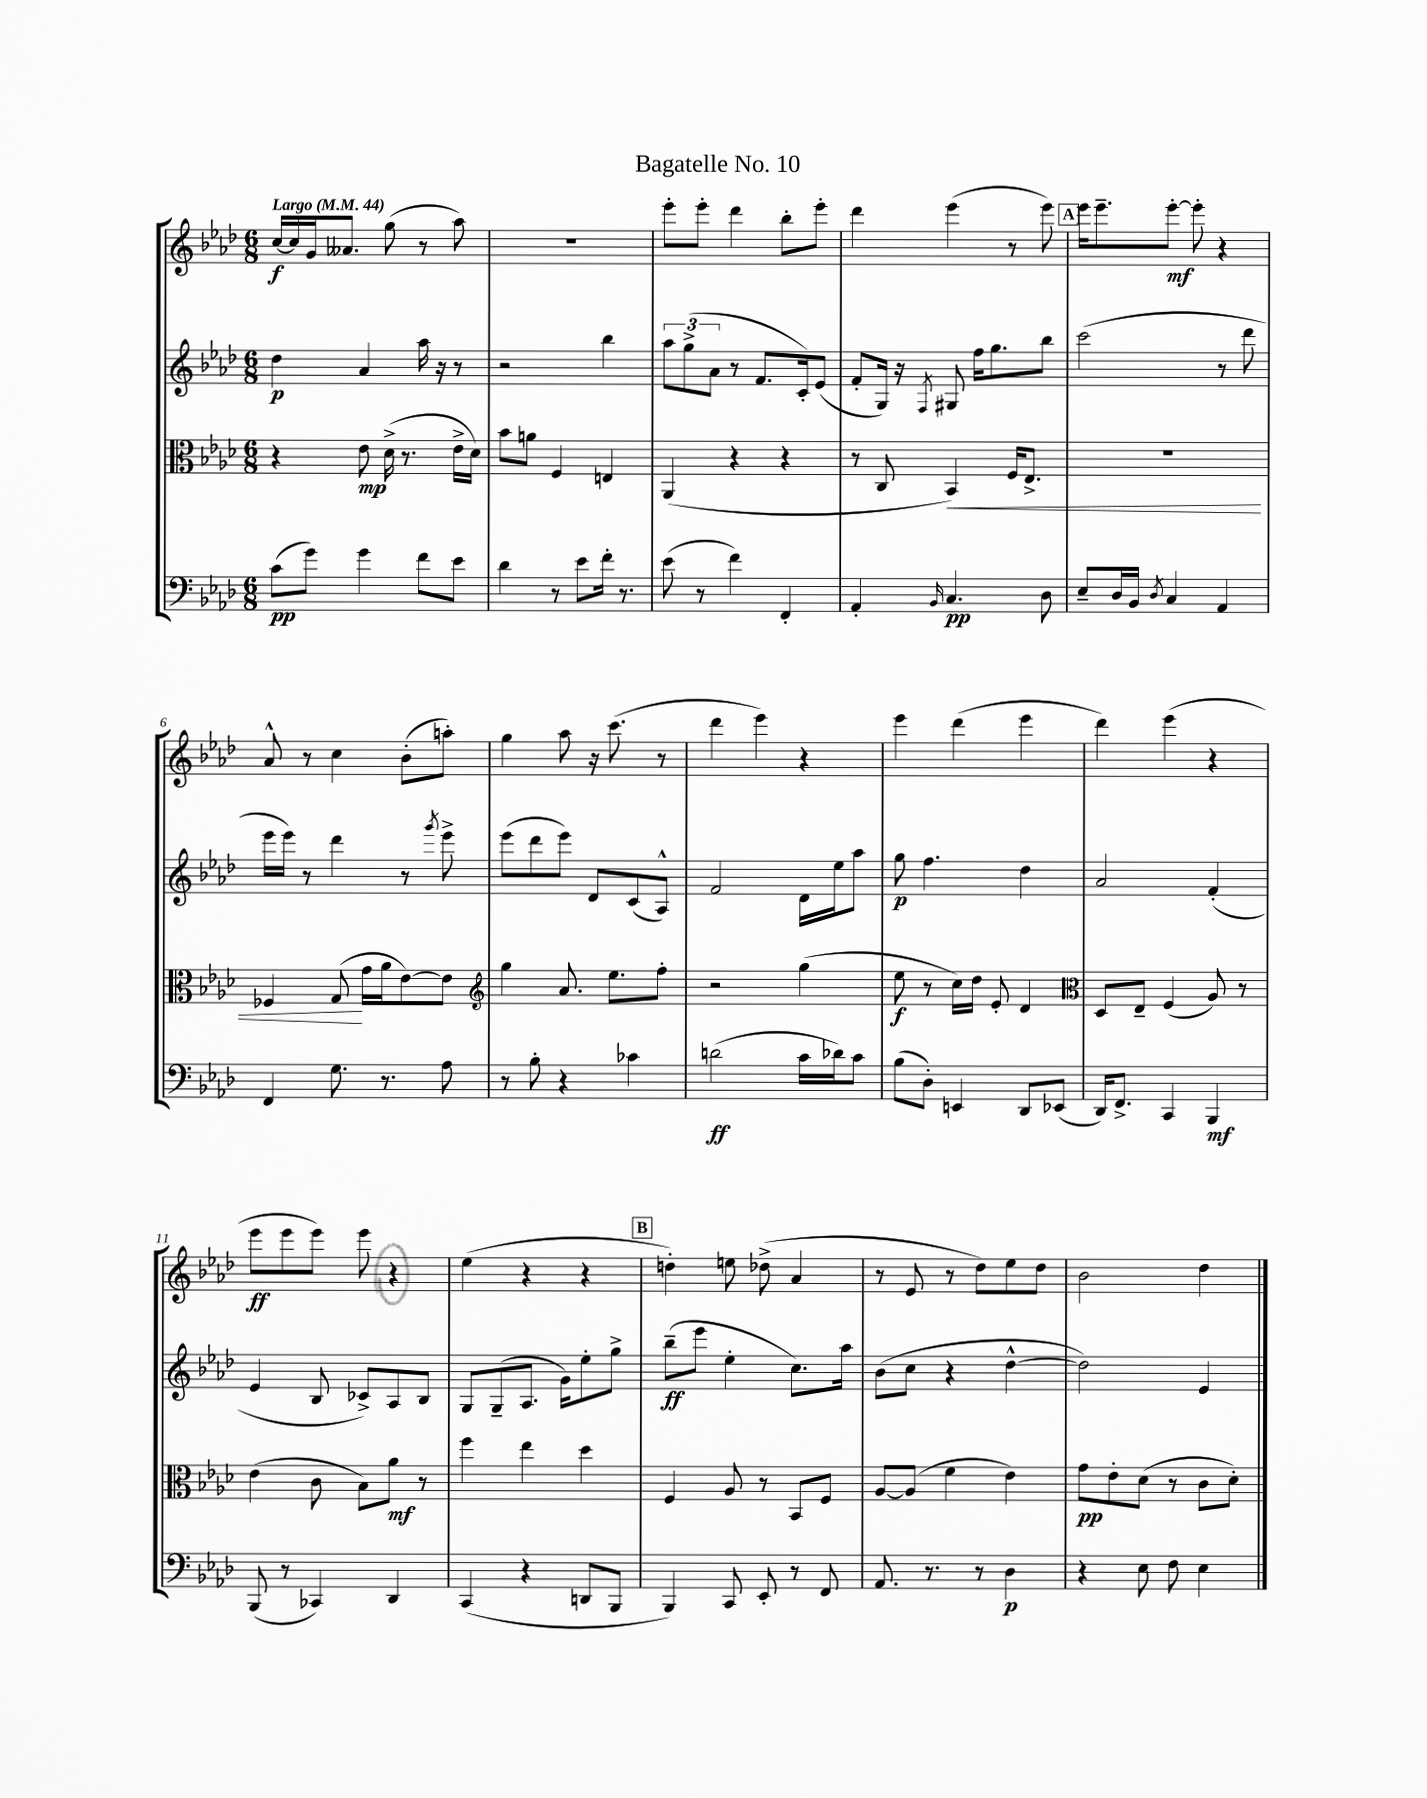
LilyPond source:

\header { title = "Bagatelle No. 10" }
<<
\new StaffGroup <<
\new Staff = "s0" {
    \clef treble \key aes \major \numericTimeSignature \time 6/8 \tempo "Largo" 4 = 44
    c''16~\f c''16 g'16 aeses'8. g''8( r8 aes''8) |
    R2. |
    ees'''8-. ees'''8-. des'''4 bes''8-. ees'''8-. |
    des'''4 ees'''4( r8 ees'''8) |
    \mark \markup { \box "A" } ees'''16 ees'''8.-- ees'''8~-.\mf ees'''8-. r4 |
    aes'8-^ r8 c''4 bes'8-.( a''8-.) |
    g''4 aes''8 r16 c'''8.( r8 |
    des'''4 ees'''4) r4 |
    ees'''4 des'''4( ees'''4 |
    des'''4) ees'''4( r4 |
    ees'''8\ff ees'''8 ees'''8) ees'''8 r4 |
    ees''4( r4 r4 |
    \mark \markup { \box "B" } d''4-.) e''8 des''8->( aes'4 |
    r8 ees'8 r8 des''8) ees''8 des''8 |
    bes'2 des''4 \bar "|." |
}
\new Staff = "s1" {
    \clef treble \key aes \major \numericTimeSignature \time 6/8
    des''4\p aes'4 aes''16 r16 r8 |
    r2 bes''4 |
    \tuplet 3/2 { aes''8 g''8->( aes'8 } r8 f'8. c'16-.) ees'8( |
    f'8-. g16) r16 \acciaccatura { f8 } gis8 f''16 g''8. bes''8 |
    \mark \markup { \box "A" } c'''2( r8 des'''8 |
    ees'''16 ees'''16) r8 des'''4 r8 \acciaccatura { g'''8 } ees'''8-> |
    ees'''8( des'''8 ees'''8) des'8 c'8( aes8-^) |
    f'2 des'16 ees''16 aes''8 |
    g''8\p f''4. des''4 |
    aes'2 f'4-.( |
    ees'4 bes8 ces'8->) aes8 bes8 |
    g8 g8--( aes8. g'16) ees''8-. g''8-> |
    \mark \markup { \box "B" } bes''8--\ff( ees'''8 ees''4-. c''8.) aes''16 |
    bes'8( c''8 r4 des''4~-^ |
    des''2) ees'4 \bar "|." |
}
\new Staff = "s2" {
    \clef alto \key aes \major \numericTimeSignature \time 6/8
    r4 ees'8\mp des'16->( r8. ees'16-> des'16) |
    bes'8 a'8 f4 e4 |
    aes,4( r4 r4 |
    r8 c8 bes,4\<) f16 ees8.-> |
    \mark \markup { \box "A" } R2. |
    fes4 g8\!( g'16 aes'16 ees'8~) ees'8 |
    \clef treble g''4 aes'8. ees''8. f''8-. |
    r2 g''4( |
    ees''8\f r8 c''16) des''16 ees'8-. des'4 |
    \clef alto des8 ees8-- f4( aes8) r8 |
    ees'4( c'8 bes8) aes'8\mf r8 |
    f''4 ees''4 des''4 |
    \mark \markup { \box "B" } f4 aes8 r8 bes,8 f8 |
    aes8~ aes8( f'4 ees'4) |
    g'8\pp ees'8-. des'8( r8 c'8 des'8-.) \bar "|." |
}
\new Staff = "s3" {
    \clef bass \key aes \major \numericTimeSignature \time 6/8
    c'8\pp( g'8) g'4 f'8 ees'8 |
    des'4 r8 ees'8 f'16-. r8. |
    ees'8( r8 f'4) f,4-. |
    aes,4-. \grace { bes,16 } c4.\pp des8 |
    \mark \markup { \box "A" } ees8-- des16 bes,16 \acciaccatura { des8 } c4 aes,4 |
    f,4 g8. r8. aes8 |
    r8 bes8-. r4 ces'4 |
    d'2\ff( c'16 des'16) c'8 |
    bes8( des8-.) e,4 des,8 ees,8( |
    des,16) f,8.-> c,4 bes,,4\mf |
    bes,,8( r8 ces,4) des,4 |
    c,4( r4 d,8 bes,,8 |
    \mark \markup { \box "B" } bes,,4) c,8 ees,8-. r8 f,8 |
    aes,8. r8. r8 des4\p |
    r4 ees8 f8 ees4 \bar "|." |
}
>>
>>
